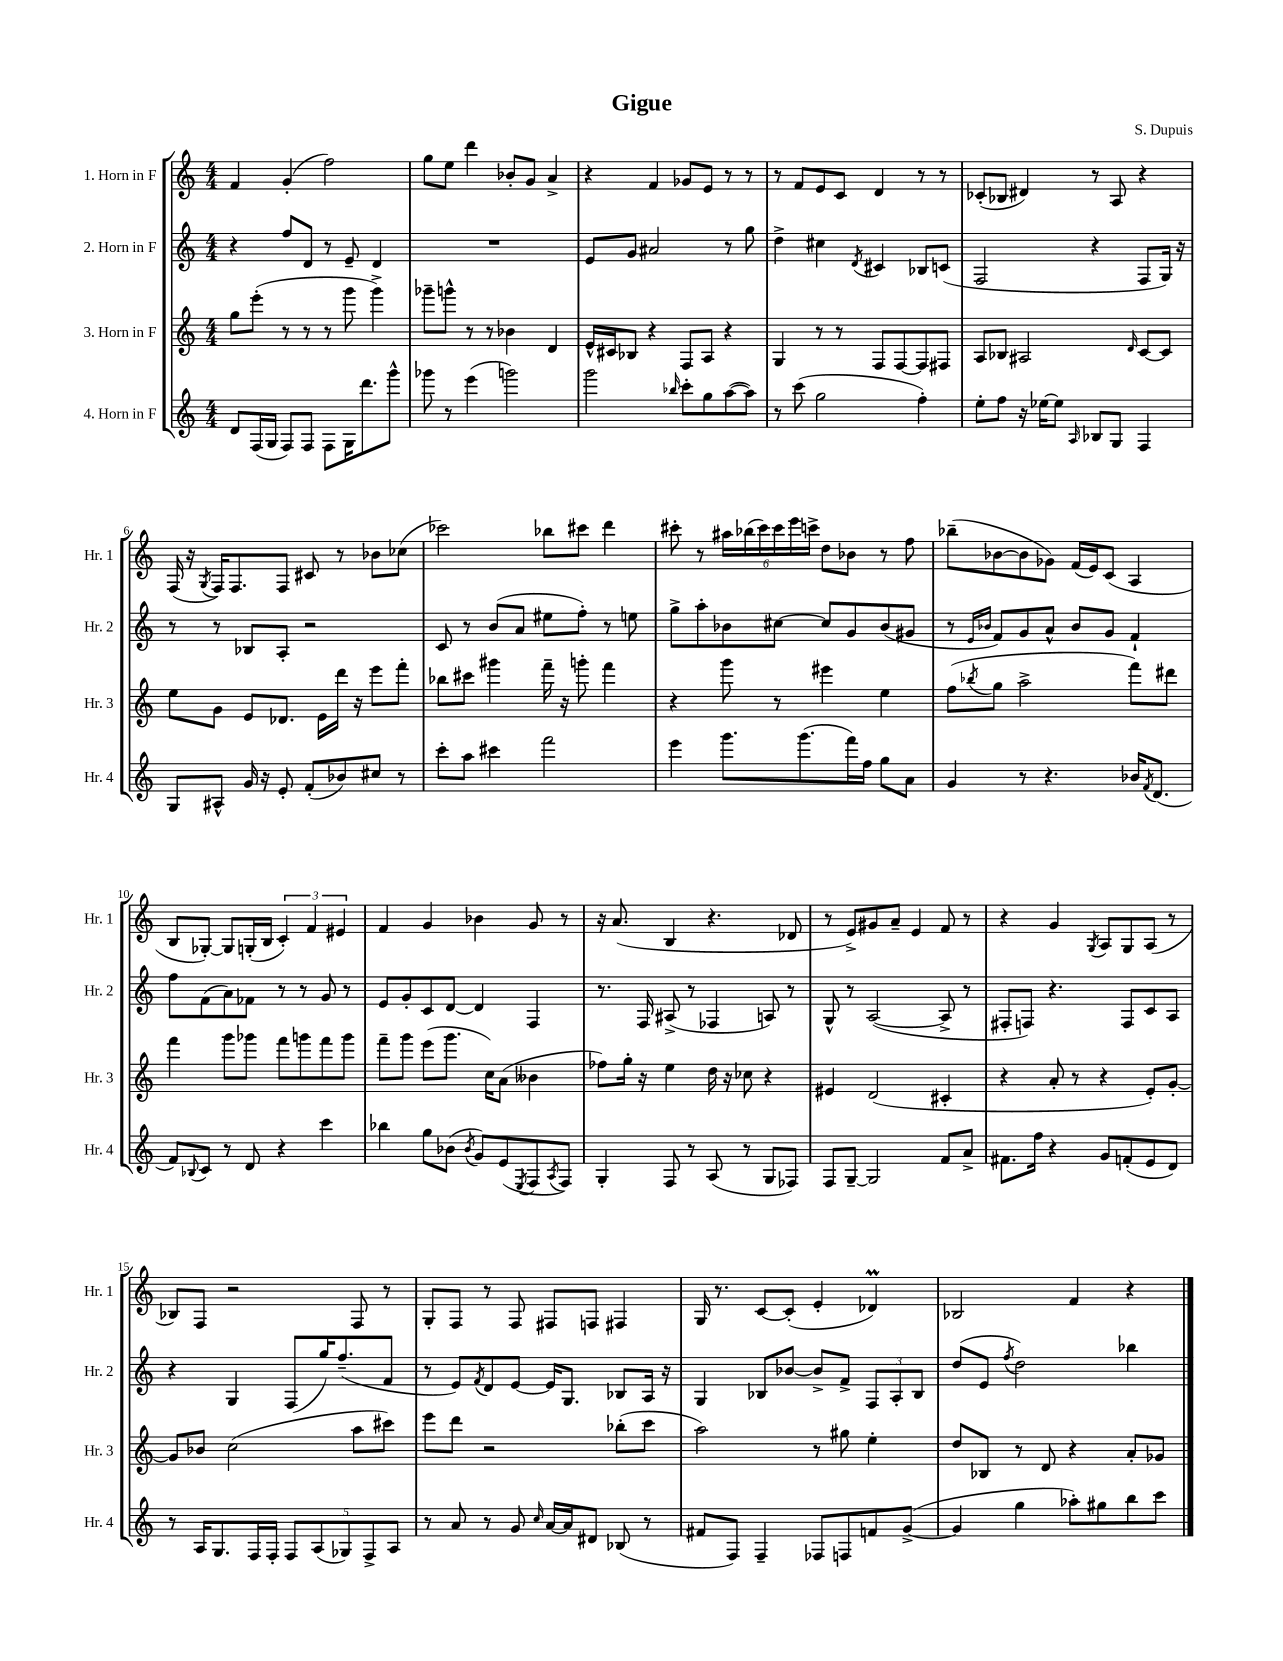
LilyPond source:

\header { title = "Gigue" composer = "S. Dupuis" }
<<
\new StaffGroup <<
\new Staff = "s0" \with { instrumentName = "1. Horn in F" shortInstrumentName = "Hr. 1" } {
    \clef treble \key c \major \numericTimeSignature \time 4/4
    f'4 g'4-.( f''2) |
    g''8 e''8 d'''4 bes'8-. g'8 a'4-> |
    r4 f'4 ges'8 e'8 r8 r8 |
    r8 f'8 e'8 c'8 d'4 r8 r8 |
    ces'8-.( bes8 dis'4) r8 a8 r4 |
    f16( r16 \acciaccatura { g8 } f16) f8. f8 cis'8 r8 bes'8 ces''8( |
    ces'''2) bes''8 cis'''8 d'''4 |
    cis'''8-. r8 \tuplet 6/4 { ais''16 bes''16( cis'''16) cis'''16 e'''16 c'''16-> } d''8 bes'8 r8 f''8 |
    bes''8--( bes'8~ bes'8 ges'8) f'16( e'16) c'8( a4 |
    b8 ges8~-.) ges8 g16-.( b16 \tuplet 3/2 { c'4-.) f'4 eis'4 } |
    f'4 g'4 bes'4 g'8 r8 |
    r16 a'8.( b4 r4. des'8 |
    r8 e'8->) gis'8 a'8-- e'4 f'8 r8 |
    r4 g'4 \acciaccatura { g8 } a8 g8 a8( r8 |
    bes8) f8 r2 f8 r8 |
    g8-. f8 r8 f8 fis8 f8 fis4 |
    g16 r8. c'8~ c'8-.( e'4-. des'4\prall) |
    bes2 f'4 r4 \bar "|." |
}
\new Staff = "s1" \with { instrumentName = "2. Horn in F" shortInstrumentName = "Hr. 2" } {
    \clef treble \key c \major \numericTimeSignature \time 4/4
    r4 f''8 d'8 r8 e'8-- d'4 |
    R1 |
    e'8 g'8 ais'2 r8 g''8 |
    d''4-> cis''4 \acciaccatura { d'8 } cis'4 bes8 c'8( |
    f2 r4 f8 g16) r16 |
    r8 r8 bes8 a8-. r2 |
    c'8 r8 b'8( a'8 eis''8 f''8-.) r8 e''8 |
    g''8-> a''8-. bes'8 cis''8~ cis''8 g'8 bes'8( gis'8 |
    r8 \grace { e'16 bes'16 } f'8) g'8 a'8-^ bes'8 g'8 f'4-! |
    f''8 f'8( a'8) fes'8 r8 r8 g'8 r8 |
    e'8 g'8-. c'8 d'8~ d'4 f4 |
    r8. f16 ais8->( r8 fes4 a8) r8 |
    g8-^ r8 a2~( a8-> r8 |
    fis8-. f8) r4. f8 c'8 a8 |
    r4 g4 f8( g''16) f''8.--( f'8 |
    r8 e'8) \acciaccatura { f'8 } d'8 e'8~ e'16 g8. bes8 a16 r16 |
    g4 bes8 bes'8~ bes'8-> f'8-> \tuplet 3/2 { f8 a8-. bes8 } |
    d''8( e'8 \acciaccatura { f''8 } d''2) bes''4 \bar "|." |
}
\new Staff = "s2" \with { instrumentName = "3. Horn in F" shortInstrumentName = "Hr. 3" } {
    \clef treble \key c \major \numericTimeSignature \time 4/4
    g''8 e'''8-.( r8 r8 r8 g'''8 g'''4->) |
    ges'''8-- g'''8-^ r8 r8 bes'4 d'4 |
    e'16-^ cis'16 bes8 r4 f8 a8 r4 |
    g4 r8 r8 f8 f8~ f8 fis8 |
    a8 bes8 ais2 \grace { d'16 } c'8~ c'8 |
    e''8 g'8 e'8 des'8. e'16 d'''16 r16 e'''8 f'''8-. |
    bes''8 cis'''8 gis'''4 f'''16-- r16 g'''8-. f'''4 |
    r4 g'''8 r8 eis'''4 e''4 |
    f''8( \acciaccatura { bes''8 } g''8 a''2-> f'''8) dis'''8 |
    f'''4 g'''8 ges'''8 f'''8 g'''8 f'''8 g'''8 |
    f'''8-- g'''8 e'''8( g'''8. c''16) a'8( beses'4 |
    fes''8) g''16-. r16 e''4 d''16 r16 ces''8 r4 |
    eis'4 d'2( cis'4-. |
    r4 a'8-. r8 r4 e'8-.) g'8~-. |
    g'8 bes'8 c''2( a''8 cis'''8) |
    e'''8 d'''8 r2 bes''8-.( c'''8 |
    a''2) r8 gis''8 e''4-. |
    d''8 bes8 r8 d'8 r4 a'8-. ges'8 \bar "|." |
}
\new Staff = "s3" \with { instrumentName = "4. Horn in F" shortInstrumentName = "Hr. 4" } {
    \clef treble \key c \major \numericTimeSignature \time 4/4
    d'8 f16( g16 f8) f8 f8 g16 d'''8. g'''8-^ |
    ges'''8 r8 e'''4( g'''2) |
    g'''2 \grace { bes''16 } c'''8-. g''8 a''8~( a''8) |
    r8 c'''8( g''2 f''4-.) |
    e''8-. f''8 r16 ees''16~ ees''8 \grace { a16 } bes8 g8 f4 |
    g8 ais8-^ g'16 r16 e'8-. f'8-.( bes'8) cis''8 r8 |
    c'''8-. a''8 cis'''4 f'''2 |
    e'''4 g'''8. g'''8.( f'''16) f''16 g''8 a'8 |
    g'4 r8 r4. bes'16 \acciaccatura { f'8 } d'8.( |
    f'8) \appoggiatura { bes8 } c'8 r8 d'8 r4 c'''4 |
    bes''4 g''8 bes'8( \acciaccatura { bes'8 } g'8) e'8( \acciaccatura { e8 } f8 \acciaccatura { a8 } f8) |
    g4-. f8 r8 a8( r8 g8 fes8) |
    f8 g8~-- g2 f'8 a'8-> |
    fis'8. f''16 r4 g'8 f'8-.( e'8 d'8) |
    r8 a16 g8. f16 f16-. \tuplet 5/4 { f8 a8( ges8) f8-> a8 } |
    r8 a'8 r8 g'8 \grace { c''16 } a'16~ a'16 dis'8 bes8( r8 |
    fis'8 f8) f4-- fes8 f8 f'8 g'8~->( |
    g'4 g''4 aes''8-.) gis''8 b''8 c'''8 \bar "|." |
}
>>
>>
